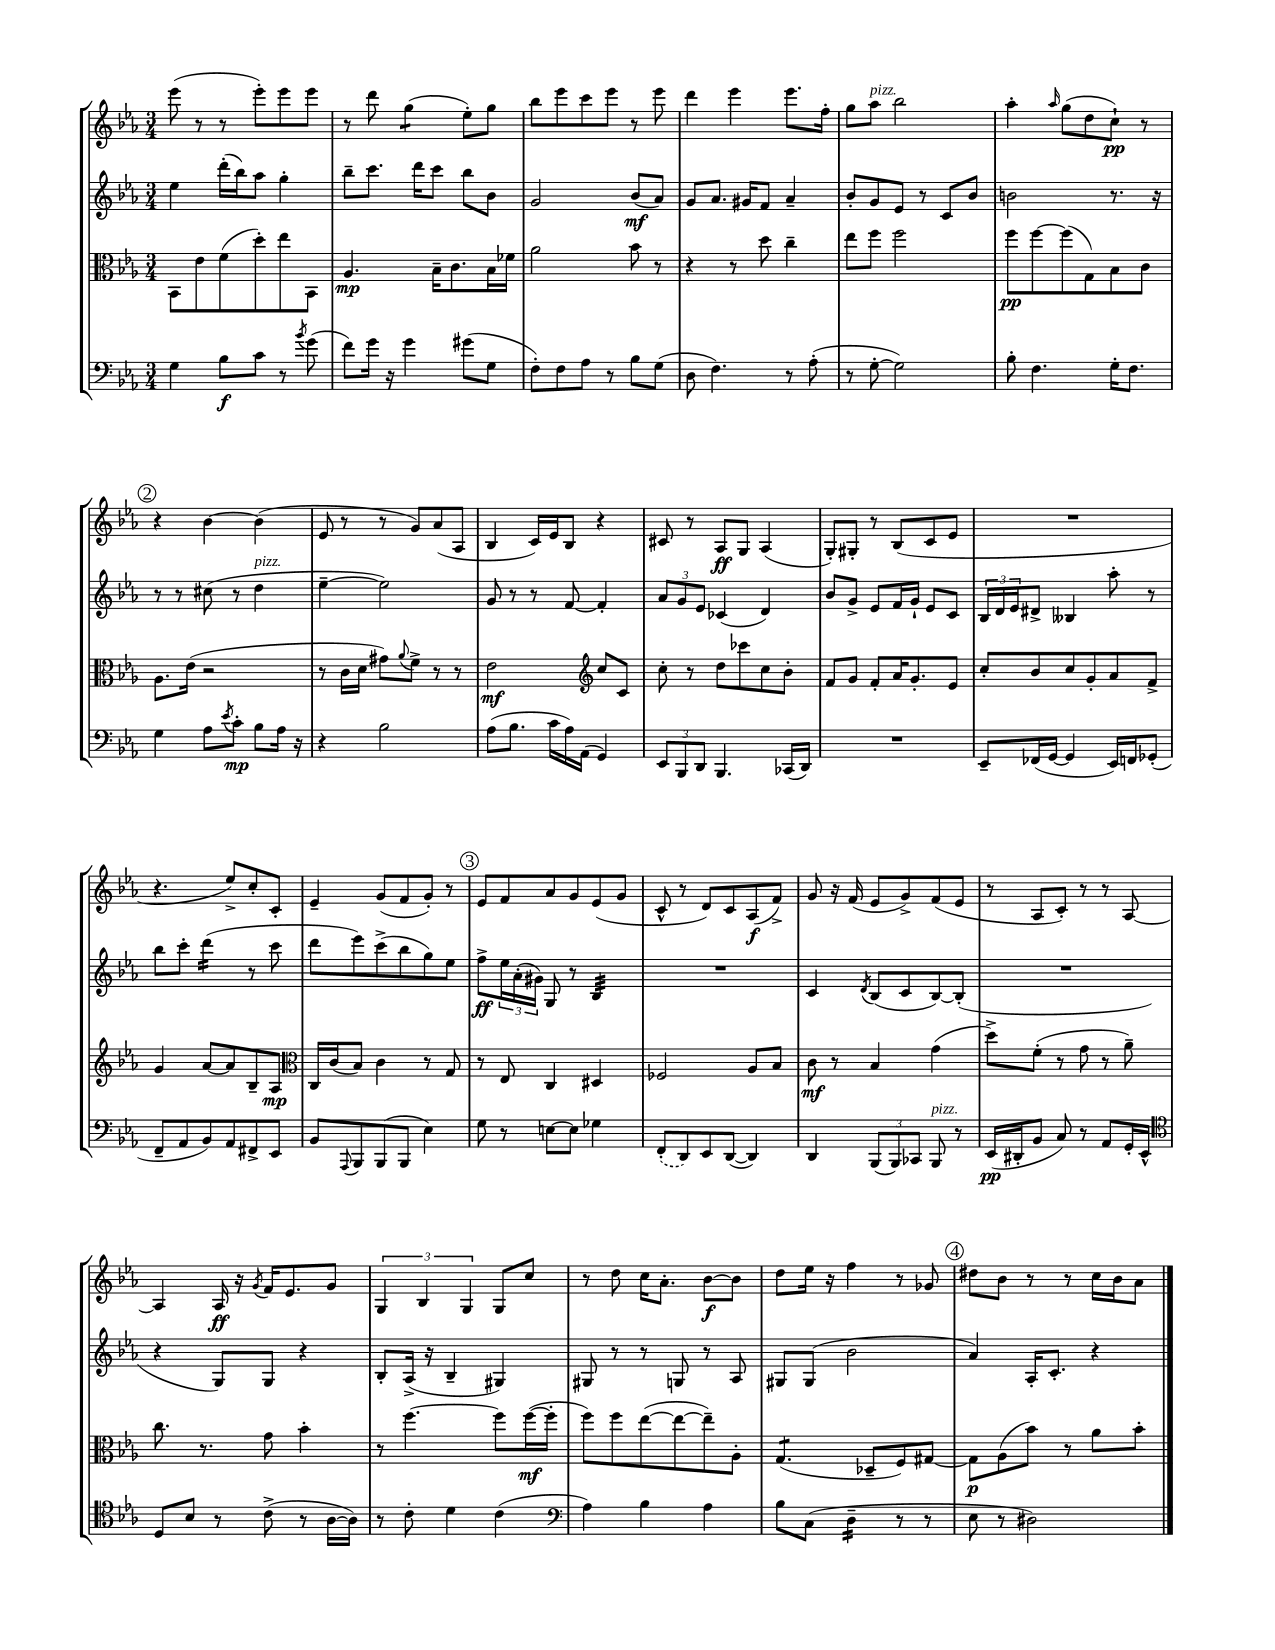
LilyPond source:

<<
\new StaffGroup <<
\new Staff = "s0" {
    \clef treble \key ees \major \numericTimeSignature \time 3/4
    ees'''8( r8 r8 ees'''8-.) ees'''8 ees'''8 |
    r8 d'''8 g''4:8( ees''8-.) g''8 |
    bes''8 ees'''8 c'''8 ees'''8 r8 ees'''8 |
    d'''4 ees'''4 ees'''8. f''16-. |
    g''8 aes''8^\markup { \italic "pizz." } bes''2 |
    aes''4-. \grace { aes''16 } g''8( d''8 c''8-!\pp) r8 |
    \mark \markup { \circle "2" } r4 bes'4~ bes'4( |
    ees'8 r8 r8 g'8) aes'8( aes8 |
    bes4 c'16) ees'16 bes8 r4 |
    cis'8 r8 aes8\ff g8 aes4( |
    g8-.) gis8-. r8 bes8( c'8 ees'8 |
    R2. |
    r4. ees''8->) c''8-. c'8-. |
    ees'4-- g'8( f'8 g'8-.) r8 |
    \mark \markup { \circle "3" } ees'8 f'8 aes'8 g'8 ees'8( g'8 |
    c'8-^ r8 d'8) c'8 aes8\f( f'8->) |
    g'8 r16 f'16( ees'8 g'8->) f'8( ees'8 |
    r8 aes8 c'8-.) r8 r8 aes8~ |
    aes4 aes16\ff r16 \acciaccatura { g'8 } f'16 ees'8. g'8 |
    \tuplet 3/2 { g4 bes4 g4 } g8 c''8 |
    r8 d''8 c''16 aes'8.-. bes'8~\f bes'8 |
    d''8 ees''16 r16 f''4 r8 ges'8 |
    \mark \markup { \circle "4" } dis''8 bes'8 r8 r8 c''16 bes'16 aes'8 \bar "|." |
}
\new Staff = "s1" {
    \clef treble \key ees \major \numericTimeSignature \time 3/4
    ees''4 d'''16-.( bes''16) aes''8 g''4-. |
    bes''8-- c'''8. d'''16 c'''8 bes''8 bes'8 |
    g'2 bes'8\mf( aes'8) |
    g'8 aes'8. gis'16 f'8 aes'4-- |
    bes'8-. g'8 ees'8 r8 c'8 bes'8 |
    b'2 r8. r16 |
    \mark \markup { \circle "2" } r8 r8 cis''8( r8 d''4^\markup { \italic "pizz." } |
    ees''4~-- ees''2) |
    g'8 r8 r8 f'8~ f'4-. |
    \tuplet 3/2 { aes'8 g'8 ees'8 } ces'4( d'4) |
    bes'8 g'8-> ees'8 f'16 g'16-! ees'8 c'8 |
    \tuplet 3/2 { bes16 d'16 ees'16 } dis'8-> beses4 aes''8-. r8 |
    bes''8 c'''8-. d'''4:16( r8 c'''8 |
    d'''8 ees'''8) c'''8->( bes''8 g''8) ees''8 |
    \mark \markup { \circle "3" } f''8->\ff \tuplet 3/2 { ees''16 aes'16-.( gis'16) } g8 r8 bes4:32 |
    R2. |
    c'4 \acciaccatura { d'8 } bes8( c'8 bes8~) bes8-.( |
    R2. |
    r4 g8) g8 r4 |
    bes8-. aes16->( r16 bes4-- gis4) |
    gis8 r8 r8 g8 r8 aes8 |
    gis8 gis8( bes'2 |
    \mark \markup { \circle "4" } aes'4) aes16-. c'8.-. r4 \bar "|." |
}
\new Staff = "s2" {
    \clef alto \key ees \major \numericTimeSignature \time 3/4
    bes,8 ees'8 f'8( d''8-.) ees''8 bes,8 |
    aes4.\mp bes16-- c'8. bes16 fes'16 |
    aes'2 bes'8 r8 |
    r4 r8 d''8 c''4-- |
    ees''8 f''8 f''2 |
    f''8\pp f''8~ f''8( g8) bes8 c'8 |
    \mark \markup { \circle "2" } aes8. ees'16( r2 |
    r8 c'16 d'16 gis'8) \appoggiatura { aes'8 } f'8-> r8 r8 |
    ees'2\mf \clef treble c''8 c'8 |
    c''8-. r8 d''8 ces'''8 c''8 bes'8-. |
    f'8 g'8 f'8-. aes'16 g'8.-. ees'8 |
    c''8-. bes'8 c''8 g'8-. aes'8 f'8-> |
    g'4 aes'8~ aes'8 bes8-- aes8\mp |
    \clef alto c16 c'16( bes8) c'4 r8 g8 |
    \mark \markup { \circle "3" } r8 ees8 c4 dis4 |
    fes2 aes8 bes8 |
    c'8\mf r8 bes4 g'4( |
    d''8->) f'8-.( r8 g'8 r8 aes'8--) |
    c''8. r8. g'8 bes'4-. |
    r8 f''4.~ f''8 f''16~\mf( f''16-. |
    f''8) f''8 ees''8~( ees''8~ ees''8--) aes8-. |
    g4.:8( des8-- f8) gis8~ |
    \mark \markup { \circle "4" } gis8\p aes8( bes'8) r8 aes'8 bes'8-. \bar "|." |
}
\new Staff = "s3" {
    \clef bass \key ees \major \numericTimeSignature \time 3/4
    g4 bes8\f c'8 r8 \acciaccatura { bes'8 } g'8( |
    f'8) g'16 r16 g'4 gis'8( g8 |
    f8-.) f8 aes8 r8 bes8 g8( |
    d8 f4.) r8 aes8-.( |
    r8 g8~-. g2) |
    bes8-. f4. g16-. f8. |
    \mark \markup { \circle "2" } g4 aes8 \acciaccatura { ees'8 } c'8-.\mp bes8 aes16 r16 |
    r4 bes2 |
    aes8( bes8. c'16 aes16) aes,16( g,4) |
    \tuplet 3/2 { ees,8 bes,,8 d,8 } bes,,4. ces,16( d,16) |
    R2. |
    ees,8-- fes,16( g,16~ g,4 ees,16) f,16 ges,8-.( |
    f,8-- aes,8 bes,8) aes,8 fis,8-> ees,8 |
    bes,8 \appoggiatura { aes,,8 } bes,,8 bes,,8( bes,,8 ees4) |
    \mark \markup { \circle "3" } g8 r8 e8~ e8 ges4 |
    \once \slurDashed f,8-.( d,8) ees,8 d,8~( d,4) |
    d,4 \tuplet 3/2 { bes,,8( bes,,8) ces,8 } bes,,8^\markup { \italic "pizz." } r8 |
    ees,16\pp( dis,16-. bes,8 c8) r8 aes,8 g,16-. ees,16-^ |
    \clef tenor d8 bes8 r8 c'8->( r8 aes16~ aes16) |
    r8 c'8-. d'4 c'4( |
    \clef bass aes4) bes4 aes4 |
    bes8 c8( d4:16-- r8 r8 |
    \mark \markup { \circle "4" } ees8 r8 dis2) \bar "|." |
}
>>
>>
\layout { \context { \Score \remove "Bar_number_engraver" } }
